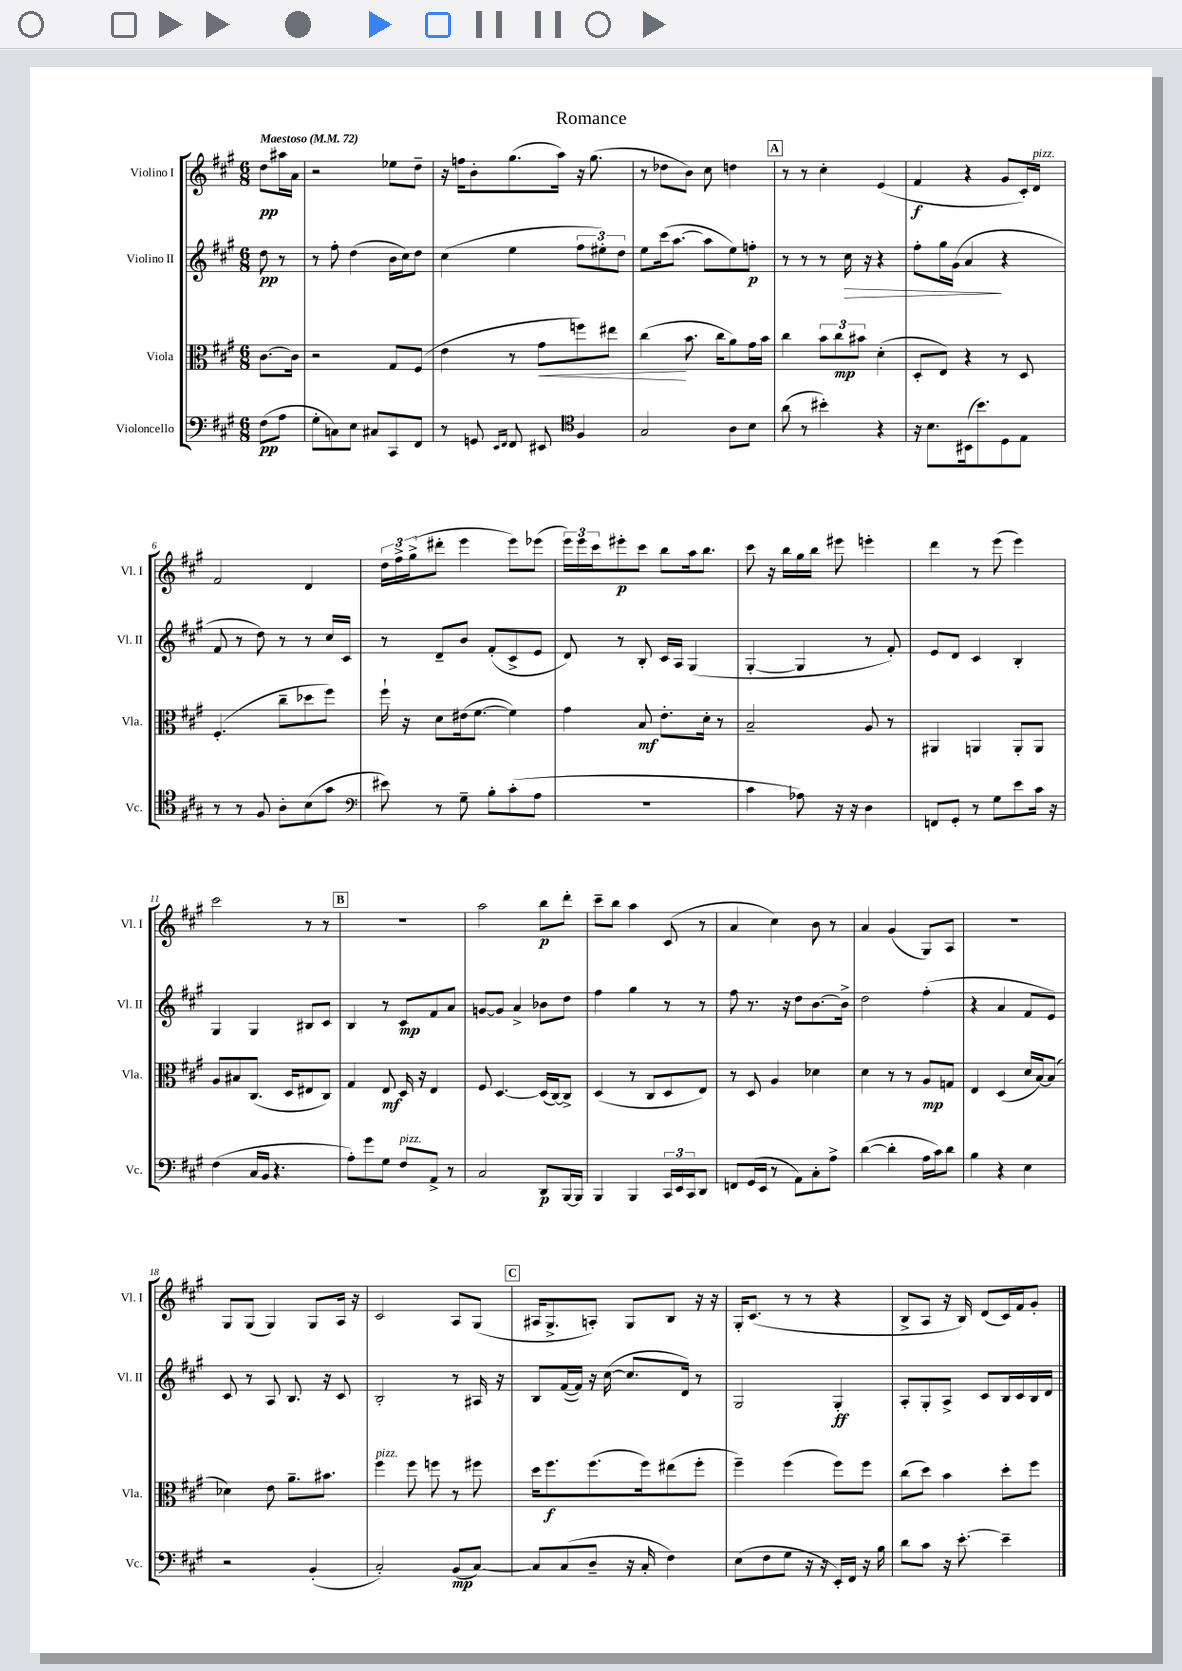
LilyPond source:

\header { title = "Romance" }
<<
\new StaffGroup <<
\new Staff = "s0" \with { instrumentName = "Violino I" shortInstrumentName = "Vl. I" } {
    \clef treble \key a \major \numericTimeSignature \time 6/8 \partial 4 \tempo "Maestoso" 4 = 72
    d''8\pp ais''16 a'16 |
    r2 ees''8 d''8-- |
    r16 f''16 b'8-. gis''8.( a''16) r16 gis''8.( |
    r8 des''8 b'8) cis''8 d''4 |
    \mark \markup { \box "A" } r8 r8 cis''4-. e'4( |
    fis'4\f r4 gis'8 cis'16-.) d'16^\markup { \italic "pizz." } |
    fis'2 d'4 |
    \tuplet 3/2 { d''16 fis''16-> gis''16->( } dis'''8-. e'''4 e'''8) ees'''8( |
    \tuplet 3/2 { e'''16) e'''16 cis'''16 } eis'''8-.\p cis'''8 b''8 a''16 b''8. |
    cis'''8 r16 b''16 gis''16 b''16 eis'''8 e'''4-. |
    d'''4 r8 e'''8( e'''4) |
    cis'''2 r8 r8 |
    \mark \markup { \box "B" } R2. |
    a''2 b''8\p d'''8-. |
    cis'''8-- b''8 a''4 cis'8( r8 |
    a'4 cis''4) b'8 r8 |
    a'4 gis'4( gis8) a8 |
    R2. |
    gis8 gis8( gis4) gis8 a16 r16 |
    cis'2 a8 gis8( |
    \mark \markup { \box "C" } ais16 gis8.-> a8-.) gis8 b8 r16 r16 |
    gis16-. cis'8.( r8 r8 r4 |
    b8-> a8 r16 b16) d'8( cis'16) fis'16 gis'8-. \bar "|." |
}
\new Staff = "s1" \with { instrumentName = "Violino II" shortInstrumentName = "Vl. II" } {
    \clef treble \key a \major \numericTimeSignature \time 6/8 \partial 4
    d''8\pp r8 |
    r8 fis''8-. d''4( b'16 cis''16) d''8 |
    cis''4( e''4 \tuplet 3/2 { fis''8 eis''8-.) d''8 } |
    e''8 cis'''16( a''8.~ a''8 e''8) f''8-.\p |
    \mark \markup { \box "A" } r8 r8 r8 cis''16\> r16 r4 |
    fis''8-. gis''16 gis'16( a'4\! r4 |
    fis'8 r8 d''8) r8 r8 cis''16 cis'16 |
    r8 d'8-- b'8 fis'8-.( cis'8-> e'8 |
    d'8) r8 b8-. cis'16 a16 gis4( |
    gis4~-. gis4 r8 fis'8-.) |
    e'8 d'8 cis'4 b4-. |
    gis4 gis4 bis8 cis'8 |
    \mark \markup { \box "B" } b4 r8 cis'8\mp fis'8 a'8 |
    g'8~ g'8 a'4-> bes'8 d''8 |
    fis''4 gis''4 r8 r8 |
    fis''8 r8. r16 d''8 b'8.~ b'16-> |
    d''2 fis''4-.( |
    r4 a'4 fis'8 e'8) |
    cis'8 r8 a8 b8. r16 cis'8 |
    b2-. r8 ais16 r16 |
    \mark \markup { \box "C" } b8 fis'16~( fis'16) r16 cis''16~( cis''8. d'16) r8 |
    gis2 gis4-.\ff |
    a8-. gis8-. a8-> cis'8 b16 cis'16 b16 d'16 \bar "|." |
}
\new Staff = "s2" \with { instrumentName = "Viola" shortInstrumentName = "Vla." } {
    \clef alto \key a \major \numericTimeSignature \time 6/8 \partial 4
    cis'8.~ cis'16 |
    r2 gis8 fis8( |
    e'4 r8 gis'8\< f''8) eis''8 |
    cis''4\!( b'8. cis''16 a'8) gis'16 b'16 |
    \mark \markup { \box "A" } cis''4 \tuplet 3/2 { b'8 cis''8\mp bis'8 } d'4-.( |
    d8-. e8) r4 r8 d8 |
    fis4.-.( cis''8-- des''8 fis''8) |
    fis''16-! r16 d'8 eis'16( fis'8.~ fis'4) |
    gis'4 b8\mf e'8.-. d'16-. r8 |
    b2-- a8 r8 |
    ais,4 a,4 a,8-. a,8 |
    a8 bis8 cis8.( d16 eis8 cis8) |
    \mark \markup { \box "B" } gis4 e8\mf d16 r16 e4 |
    fis8 d4.~ d16( cis16~) cis8-> |
    d4( r8 cis8 d8 e8) |
    r8 d8 a4 des'4 |
    d'4 r8 r8 a8\mp g8 |
    e4 d4( d'16 b16~) b8( |
    des'4) e'8 a'8.-- bis'8. |
    fis''4^\markup { \italic "pizz." } fis''8 f''8 r8 fis''8 |
    \mark \markup { \box "C" } d''16 fis''8.\f fis''8.( fis''16) eis''8( fis''8-. |
    fis''4--) fis''4( fis''8) fis''8 |
    cis''8( d''8) b'4 d''8-. fis''8 \bar "|." |
}
\new Staff = "s3" \with { instrumentName = "Violoncello" shortInstrumentName = "Vc." } {
    \clef bass \key a \major \numericTimeSignature \time 6/8 \partial 4
    fis8\pp( a8 |
    gis8-. c8) e8 cis8 cis,8 fis,8 |
    r8 g,8 \grace { e,16 fis,16 } fis,8 eis,8 \clef tenor fis4 |
    gis2 a8 b8 |
    \mark \markup { \box "A" } a'8( r8 bis'4-.) r4 |
    r16 b8. bis,16( b'8.) d8 e8 |
    r8 r8 fis8 a8-. b8( gis'8 |
    \clef bass eis'8) r8 gis8-- b8-. cis'8-.( a8 |
    R2. |
    cis'4 aes8) r16 r16 d4 |
    f,8 gis,8-. r8 gis8 e'8 cis'16 r16 |
    fis4( cis16 b,16 r4. |
    \mark \markup { \box "B" } a8-.) gis'8 gis8 fis8^\markup { \italic "pizz." } a,8-> r8 |
    cis2 d,8\p b,,16~ b,,16 |
    b,,4 b,,4 \tuplet 3/2 { cis,16 e,16 cis,16 } d,8 |
    f,8 gis,16( e,16 r8 a,8) cis8-. a8-> |
    d'4~( d'4-. a16 cis'16) d'8 |
    b4 r4 e4 |
    r2 b,4-.( |
    cis2-.) b,8\mp( cis8~) |
    \mark \markup { \box "C" } cis8 cis8( d8-- r16 cis16-. fis4) |
    e8( fis8 gis8 r16 r16 e,16-.) fis,16 r16 b16 |
    d'8 cis'8 r16 e'8.~-. e'4-- \bar "|." |
}
>>
>>
